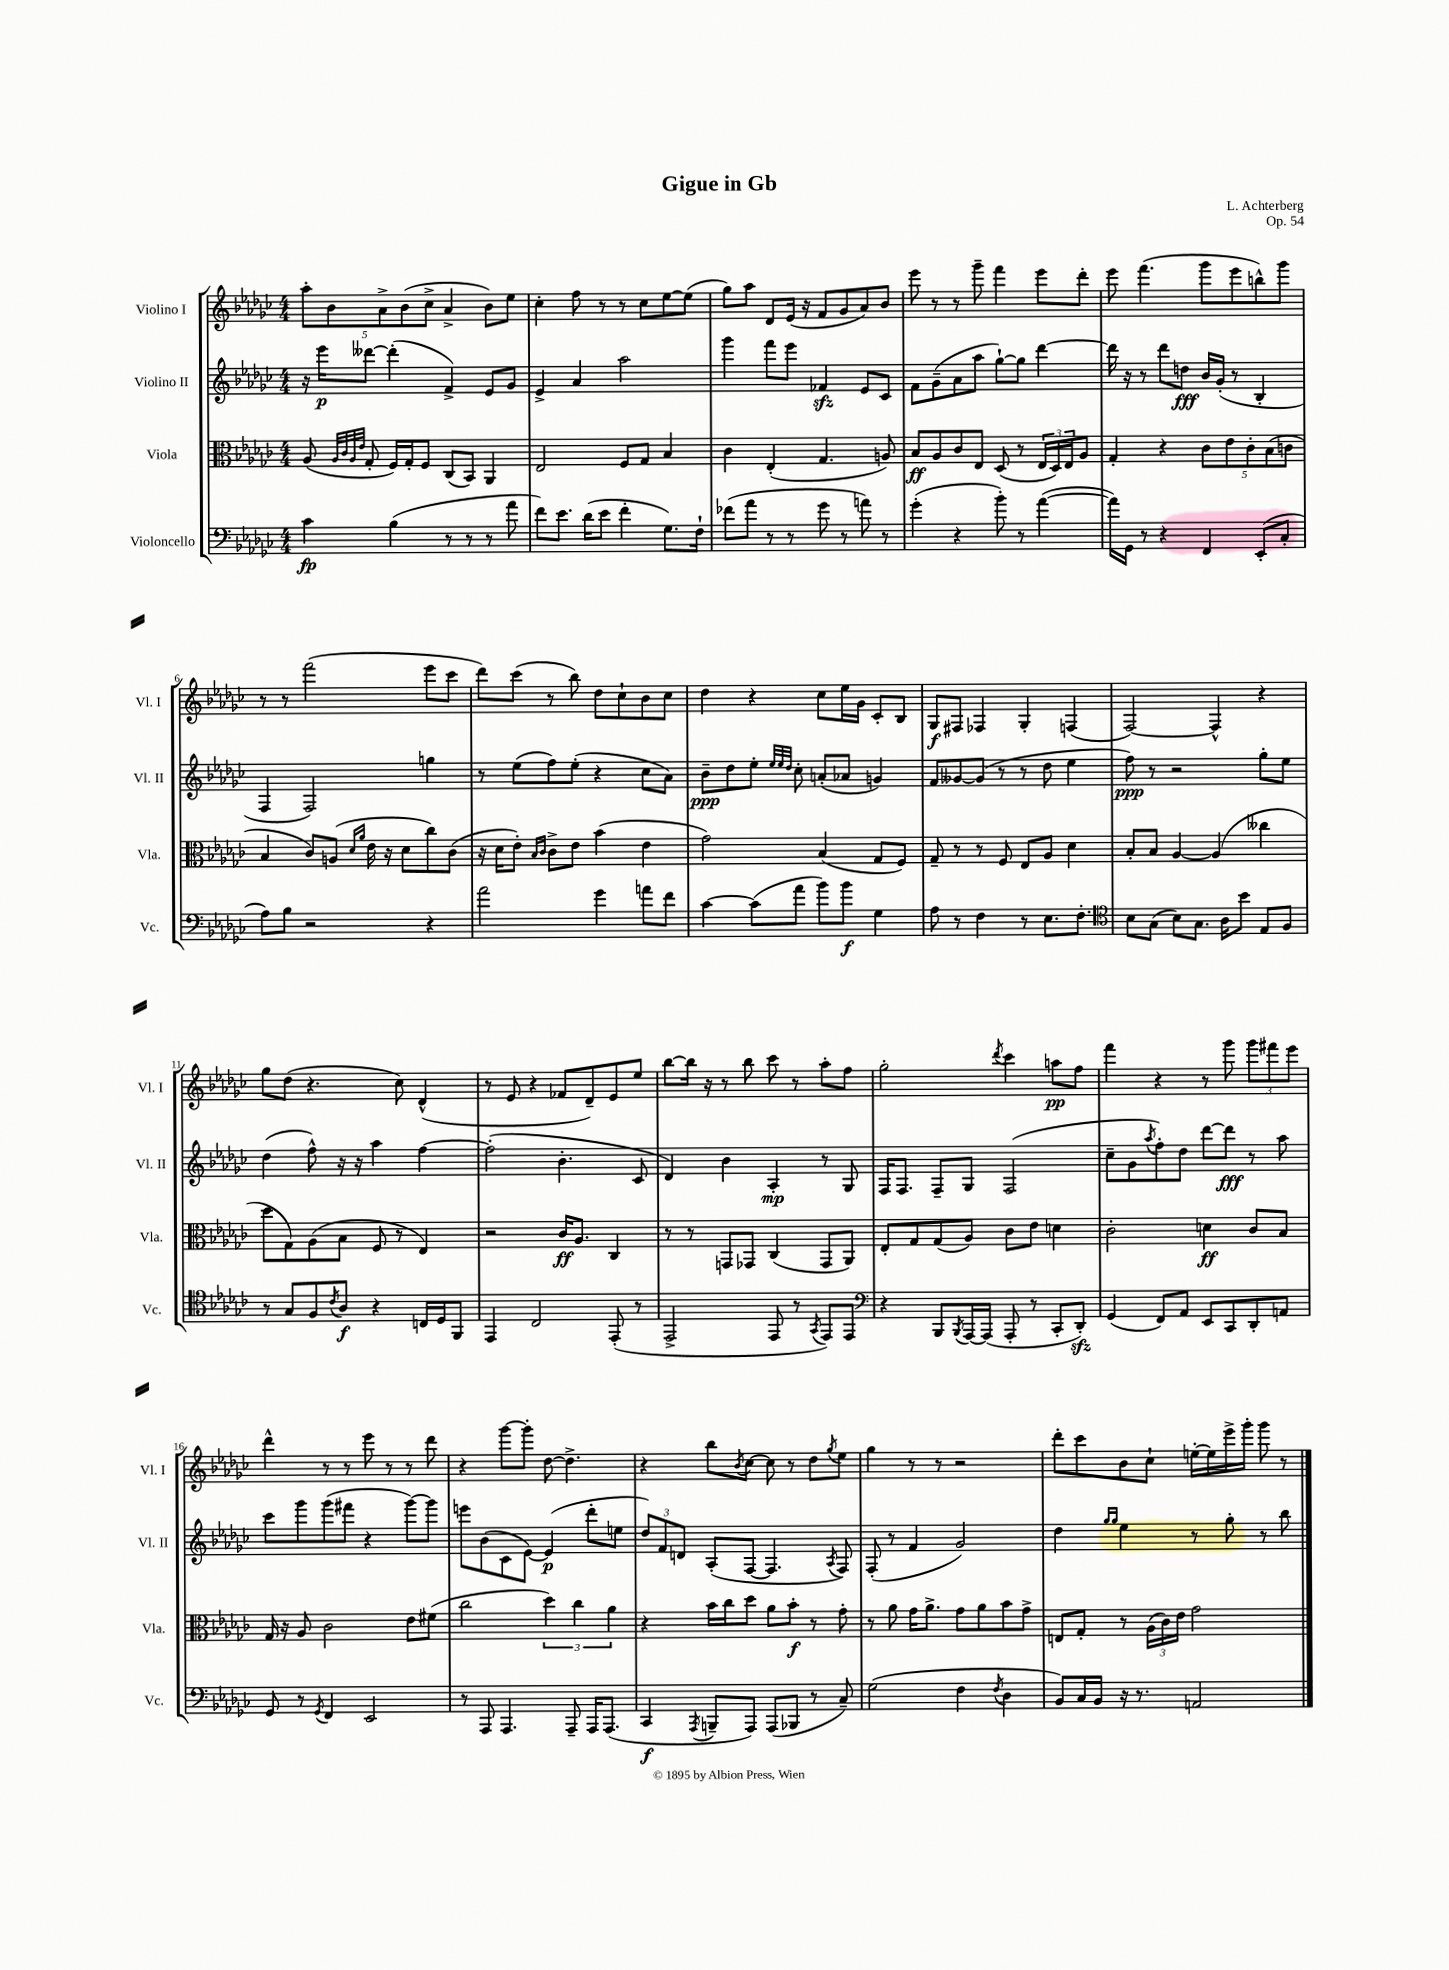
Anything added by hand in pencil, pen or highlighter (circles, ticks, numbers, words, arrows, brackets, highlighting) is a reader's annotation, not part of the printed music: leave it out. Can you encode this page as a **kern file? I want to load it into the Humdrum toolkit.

**kern	**kern	**kern	**kern
*staff4	*staff3	*staff2	*staff1
*clefF4	*clefC3	*clefG2	*clefG2
*k[b-e-a-d-g-c-]	*k[b-e-a-d-g-c-]	*k[b-e-a-d-g-c-]	*k[b-e-a-d-g-c-]
*M4/4	*M4/4	*M4/4	*M4/4
4c-	(8A-	16r	10aa-'
.	.	16eee-	.
.	.	.	10b-
.	32qqA-	.	.
.	32qqc-	.	.
.	32qqA-	.	.
.	32qqe-	.	.
.	8G-'	[8ddd--	.
.	.	.	10a-^
(4B-	16F)	(4ddd--']	.
.	.	.	(10b-
.	16G-'	.	.
.	8F	.	.
.	.	.	10cc-^
8r	(8C-	4f^)	4a-^
8r	8BB-)	.	.
8r	4AA-	8e-	8b-)
8a-	.	8g-	8ee-
=	=	=	=
8f)	2E-	4e-^	4cc-'
8.e-	.	.	.
.	.	4a-	8ff
(16d-	.	.	.
8e-	.	.	8r
4f'	8F	2aa-	8r
.	8G-	.	8cc-
8.G-)	4B-	.	[8ee-
.	.	.	(8ee-]
16F`	.	.	.
=	=	=	=
(8f-	4c-	4ggg-	8gg-)
8a-	.	.	8aa-
8r	(4E-'	8fff	8d-
8r	.	8eee-	(16e-
.	.	.	16r
8g-	4.G-	4f-	8f
8r	.	.	8g-
8a)	.	8e-	8a-)
8r	8A)	8c-	8b-
=	=	=	=
(4g-'	8B-	8f	8eee-
.	8A-	(8g-~	8r
4r	8c-	8a-	8r
.	8E-	8aa-	8ggg-~
8b-')	(8D-	[8gg-`)	4fff
8r	8r	8gg-]	.
([4a-	24E-	[4ddd-	8eee-
.	24D-)	.	.
.	24E-	.	.
.	8A-	.	8ddd-'
=	=	=	=
16a-])	4G-'	16ddd-]	8eee-
16GG-	.	16r	.
8r	.	8r	(4.fff
4r	4r	8ddd-	.
.	.	8dd	.
4FF	10c-	16b-	8ggg-
.	.	(16g-'	.
.	10e-	.	.
.	.	8r	8eee-
.	10c-'	.	.
(8EE-'	.	4B-'	8bb^^)
.	(10B-	.	.
8C-'	.	.	8ggg-
.	10c	.	.
=	=	=	=
8A-)	4B-	4F	8r
8B-	.	.	8r
2r	8c-)	2F)	(2fff
.	(8A	.	.
.	16qqd-	.	.
.	16qqa-	.	.
.	16e-	.	.
.	16r	.	.
.	8d-	.	.
4r	8cc-)	4gg	8eee-
.	(8c-	.	8ccc-
=	=	=	=
2a-	16r	8r	8ddd-)
.	16d-	.	.
.	8e-')	(8ee-	(8ccc-
.	16qqB-	.	.
.	16qqc-	.	.
.	8c-^	8ff)	8r
.	8e-	(8ee-'	8bb-)
4g-	(4b-	4r	8dd-
.	.	.	8cc-`
8a	4e-	8cc-	8b-
8f	.	8a-)	8cc-
=	=	=	=
[4c-	2g-)	8b-~	4dd-
.	.	8dd-	.
(8c-]	.	8ee-'	4r
.	.	32qqee-	.
.	.	32qqee-	.
.	.	32qqdd-	.
8a-	.	8cc-'	.
8b-)	(4B-	(8a'	8cc-
8b-	.	8a-	16ee-
.	.	.	16g-
4G-	8G-	4g)	8c-'
.	8F)	.	8B-
=	=	=	=
8A-	8G-~	8f	8G-
8r	8r	[8g--	8F#
4F	8r	(8g--]	4F-
.	8F	8r	.
8r	8E-	8r	4G-'
8.E-	8A-	8dd-	.
.	4d-	4ee-	(4F
8.F'	.	.	.
=	=	=	=
*clefC4	*	*	*
8B-	8B-'	8ff)	[2F)
(8G-	8B-	8r	.
8B-)	[4A-	2r	.
8.G-	.	.	.
.	(4A-]	.	4F^^]
16A-	.	.	.
8b-	.	.	.
8E-	4cc--	8gg-'	4r
8F	.	8ee-	.
=	=	=	=
8r	8dd-	(4dd-	8gg-
8G-	8G-)	.	(8dd-
8F	(8A-	8ff^^)	4.r
8qc-	.	.	.
8A-	8B-	16r	.
.	.	16r	.
4r	8F	4aa-	.
.	8r	.	8cc-)
16C	4E-)	[4ff	(4d-^^
16D-	.	.	.
8FF	.	.	.
=	=	=	=
4EE-	2r	(2ff']	8r
.	.	.	8e-
2C-	.	.	4r
.	16c-	4.b-'	8f-
.	8.A-	.	.
.	.	.	8d-~)
(8EE-'	4C-	.	8e-
8r	.	8c-	8ee-
=	=	=	=
2EE-^	8r	4d-)	[8bb-
.	8r	.	16bb-]
.	.	.	16r
.	8GG	4b-	8r
.	8GG-	.	8bb-
8EE-	(4C-	4A-'	8ccc-
8r	.	.	8r
8qGG-	.	.	.
8EE-)	8GG-	8r	8aa-'
8EE-	8AA-)	8G-	8ff
=	=	=	=
*clefF4	*	*	*
4r	8E-'	16F	2gg-'
.	.	8.F	.
.	8G-	.	.
8BBB-	(8G-	8F~	.
8qBBB-	.	.	.
[16AAA-	8A-)	8G-	.
(16AAA-]	.	.	.
.	.	.	8qddd-
8AAA-'	8c-	(2F	4ccc-
8r	8e-	.	.
8CC-'	4d	.	8aa
8DD-')	.	.	8ff
=	=	=	=
(4GG-	2c-'	8cc-~	4fff
.	.	8g-	.
.	.	8qaa-	.
8FF)	.	8ff')	4r
8AA-	.	8dd-	.
8EE-	4d	[8ddd-	8r
8CC-	.	8ddd-]	8ggg-
8DD-'	8c-	8r	12ggg-
.	.	.	12fff#
8AA	8B-	8aa-	.
.	.	.	12eee-
=	=	=	=
8GG-	16G-	8ccc-	4ddd-^^
.	16r	.	.
8r	8A-	8ggg-	.
8qGG-	.	.	.
4FF	2c-	(8ggg-	8r
.	.	8fff#	8r
2EE-	.	4r	8eee-
.	.	.	8r
.	8e-	[8ggg-)	8r
.	(8f#	8ggg-]	8ddd-
=	=	=	=
8r	2cc-	8eee	4r
8AAA-	.	(8b-	.
4.AAA-	.	8c-	[8ggg-
.	.	[8e-)	8ggg-']
.	6dd-)	(4e-]	[8dd-
8AAA-~	.	.	4.dd-^]
.	6cc-	.	.
16AAA-	.	8ddd-'	.
(8.AAA-	.	.	.
.	6a-	.	.
.	.	8ee	.
=	=	=	=
4CC-	4r	12dd-)	4r
.	.	12f	.
.	.	12d	.
8qAAA-	.	.	.
8BBB~	16b-	(8A-'	8bb-
.	16cc-	.	.
.	.	.	8qb-
8AAA-)	8dd-	[8F	[8cc-
(8AAA-	8a-	4.F]	8cc-]
8BBB-	8b-'	.	8r
8r	8r	.	8dd-
.	.	8qA-	8qgg-
8C-~)	8g-'	8F)	8ee-
=	=	=	=
(2G-	8r	(8F'	4gg-
.	8a-	8r	.
.	16g-	4f	8r
.	8.a-^	.	.
.	.	.	8r
4F	8g-	2g-)	2r
.	8a-	.	.
8qF	.	.	.
4D-	8b-	.	.
.	8g-^	.	.
=	=	=	=
8BB-)	8E	4dd-	8ddd-'
16C-	8G-'	.	8ccc-
16BB-	.	.	.
.	.	16qqgg-	.
.	.	16qqgg-	.
16r	8r	4ee-	8b-
8.r	.	.	.
.	(24A-	.	8cc-`
.	24c-)	.	.
.	24e-	.	.
2AA	2g-	8r	[16ee'
.	.	.	16ee]
.	.	8gg-'	16eee-^
.	.	.	16ggg-'
.	.	8r	8ggg-
.	.	8bb-	8r
==	==	==	==
*-	*-	*-	*-
